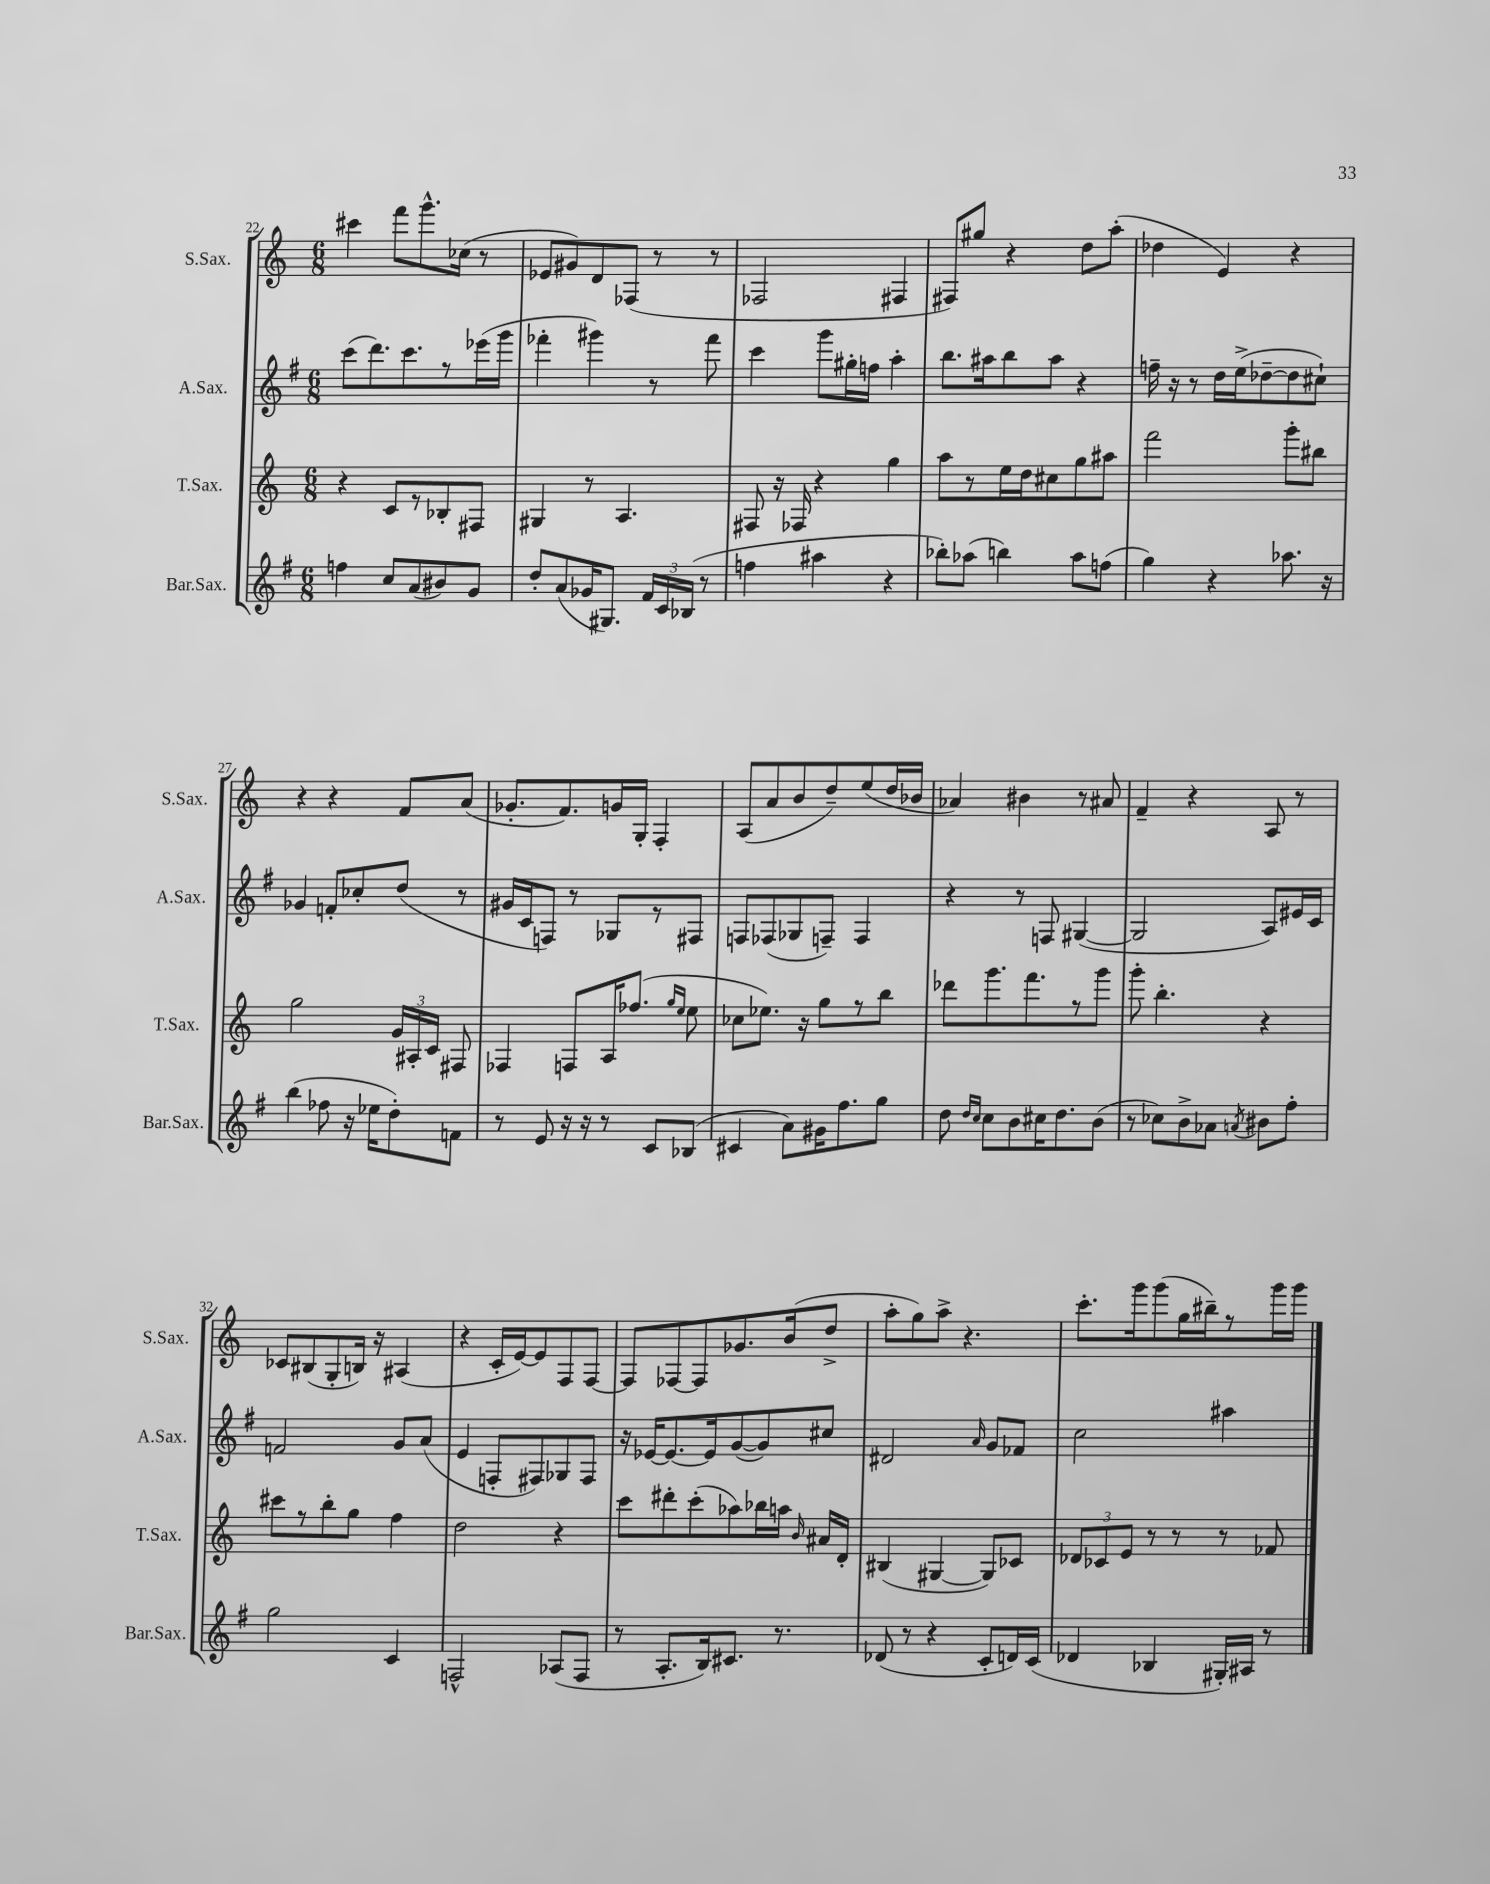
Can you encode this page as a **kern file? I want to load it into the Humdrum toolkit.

**kern	**kern	**kern	**kern
*staff4	*staff3	*staff2	*staff1
*clefG2	*clefG2	*clefG2	*clefG2
*k[f#]	*k[]	*k[f#]	*k[]
*M6/8	*M6/8	*M6/8	*M6/8
4ff\	4r	(8ccc\L	4ccc#\
.	.	8.ddd\)	.
8cc/L	8c/L	.	8fff\L
.	.	8.ccc\	.
(8a/	8r	.	8.ggg^^\
8b#/)	8B-'/	8r	.
.	.	.	(16cc-\Jk
8g/J	8F#/J	(16eee-\L	8r
.	.	16ggg\JJ	.
=	=	=	=
8dd'/L	4G#/	4fff-'\	8e-/L
(8a/	.	.	8g#/)
16g-/K	8r	4ggg#\)	8d/
8.G#/J)	.	.	.
.	4.A/	.	(8F-/J
24f#/LL	.	8r	8r
24c/	.	.	.
(24B-/JJ	.	.	.
8r	.	8fff-\	8r
=	=	=	=
4ff\	8F#/	4ccc\	2F-/
.	16r	.	.
.	16F-/	.	.
4aa#\	4r	8ggg\L	.
.	.	16gg#'\L	.
.	.	16ff\JJ	.
4r	4gg\	4aa'\	4F#/
=	=	=	=
8bb-'\L)	8aa\L	8.bb\L	8F#/L)
(8aa-\J	8r	.	8gg#/J
.	.	16aa#\k	.
4bb\)	16ee\L	8bb\	4r
.	16dd\J	.	.
.	8cc#\	8aa#\J	.
8aa-\L	8gg\	4r	8dd\L
(8ff\J	8aa#\J	.	(8aa'\J
=	=	=	=
4gg\)	2fff\	16ff~\	4dd-\
.	.	16r	.
.	.	8r	.
4r	.	16dd\LL	4e/)
.	.	(16ee^\J	.
.	.	[8dd-~\	.
8.aa-\	8ggg'\L	8dd-\]	4r
.	8bb#\J	8cc#`\J)	.
16r	.	.	.
=	=	=	=
(4bb\	2gg\	4g-/	4r
8ff-\	.	8f'/L	4r
16r	.	8cc-'/	.
16ee-\LK	.	.	.
8dd'\)	24g/LL	(8dd/J	8f/L
.	24A#'/	.	.
.	24c/JJ	.	.
8f\J	8F#/	8r	(8a/J
=	=	=	=
8r	4F-/	16g#/LL	8.g-'/L
.	.	16c/J	.
8e/	.	8F/J)	.
.	.	.	8.f/)
16r	8F/L	8r	.
16r	.	.	.
8r	16A/K	8G-/L	16g/L
.	(8.ff-/J	.	16G'/JJ
8c/L	.	8r	4F'/
.	16qqgg/LL	.	.
.	16qqee/JJ	.	.
(8B-/J	8ee\	8F#/J	.
=	=	=	=
4c#/	8cc-\L	8F/L	(8A/L
.	8.ee-\J)	(8F-/	8a/
8a\L)	.	8G-/	8b/
.	16r	.	.
16g#\K	8gg\L	8F~/J)	8dd~/)
8.ff#\	.	.	.
.	8r	4F/	(8ee/
8gg\J	8bb\J	.	16dd/L
.	.	.	16b-/JJ
=	=	=	=
8dd\	8ddd-\L	4r	4a-/)
16qqdd/LL	.	.	.
16qqcc/JJ	.	.	.
8cc\L	8.ggg\	.	.
8b\	.	8r	4b#\
.	8.fff\	.	.
16cc#\K	.	8F/	.
8.dd\	.	.	.
.	8r	([4G#/	8r
(8b\J	8ggg\J	.	8a#/
=	=	=	=
8r	8ggg'\	2G#/]	4f~/
8cc-\L)	4.bb'\	.	.
8b^\	.	.	4r
8a-\J	.	.	.
8qa/	.	.	.
8b#\L	4r	8A/L)	8A/
8ff#'\J	.	16e#/L	8r
.	.	16c/JJ	.
=	=	=	=
2gg\	8ccc#\L	2f/	8c-/L
.	8r	.	(8B#/
.	8bb'\	.	8G'/
.	8gg\J	.	16B/Jk)
.	.	.	16r
4c/	4ff\	8g/L	(4A#/
.	.	(8a/J	.
=	=	=	=
2F^^/	2dd\	4e/	4r
.	.	8F'/L	16c'/LL
.	.	.	[16e/J)
.	.	8F#/)	8e/]
(8A-/L	4r	8G-/	8F/
8F/J	.	8F#/J	[8F/J
=	=	=	=
8r	8ccc\L	16r	8F/]L
.	.	[16e-/LK	.
8.A'/L	8ddd#'\	8.e-/_	[8F-/
.	(8ccc'\	.	8F-/]
16B/k)	.	16e-/]k	.
8.c#/J	8aa-\)	([8g/	8.g-/
.	16bb-\L	8g/])	.
8.r	16aa\JJ	.	(16b/k
.	16qqb/	.	.
.	16a#/LL	8cc#/J	8dd^/J
.	16d'/JJ	.	.
=	=	=	=
(8d-/	(4B#/	2d#/	8aa'\L
8r	.	.	8gg\)
4r	[4G#/	.	8aa^\J
.	.	.	4.r
.	.	16qqa/	.
8c'/L	8G#/]L)	8g/L	.
16d/L)	8c-/J	8f-/J	.
(16c/JJ	.	.	.
=	=	=	=
4d-/	12d-/L	2cc\	8.ccc'\L
.	12c-/	.	.
.	12e/J	.	.
.	.	.	16ggg\k
4B-/	8r	.	(8ggg\
.	8r	.	16gg\L
.	.	.	16bb#~\J)
16G#'/LL)	8r	4aa#\	8r
16A#/JJ	.	.	.
8r	8f-/	.	16ggg\L
.	.	.	16ggg\JJ
==	==	==	==
*-	*-	*-	*-
